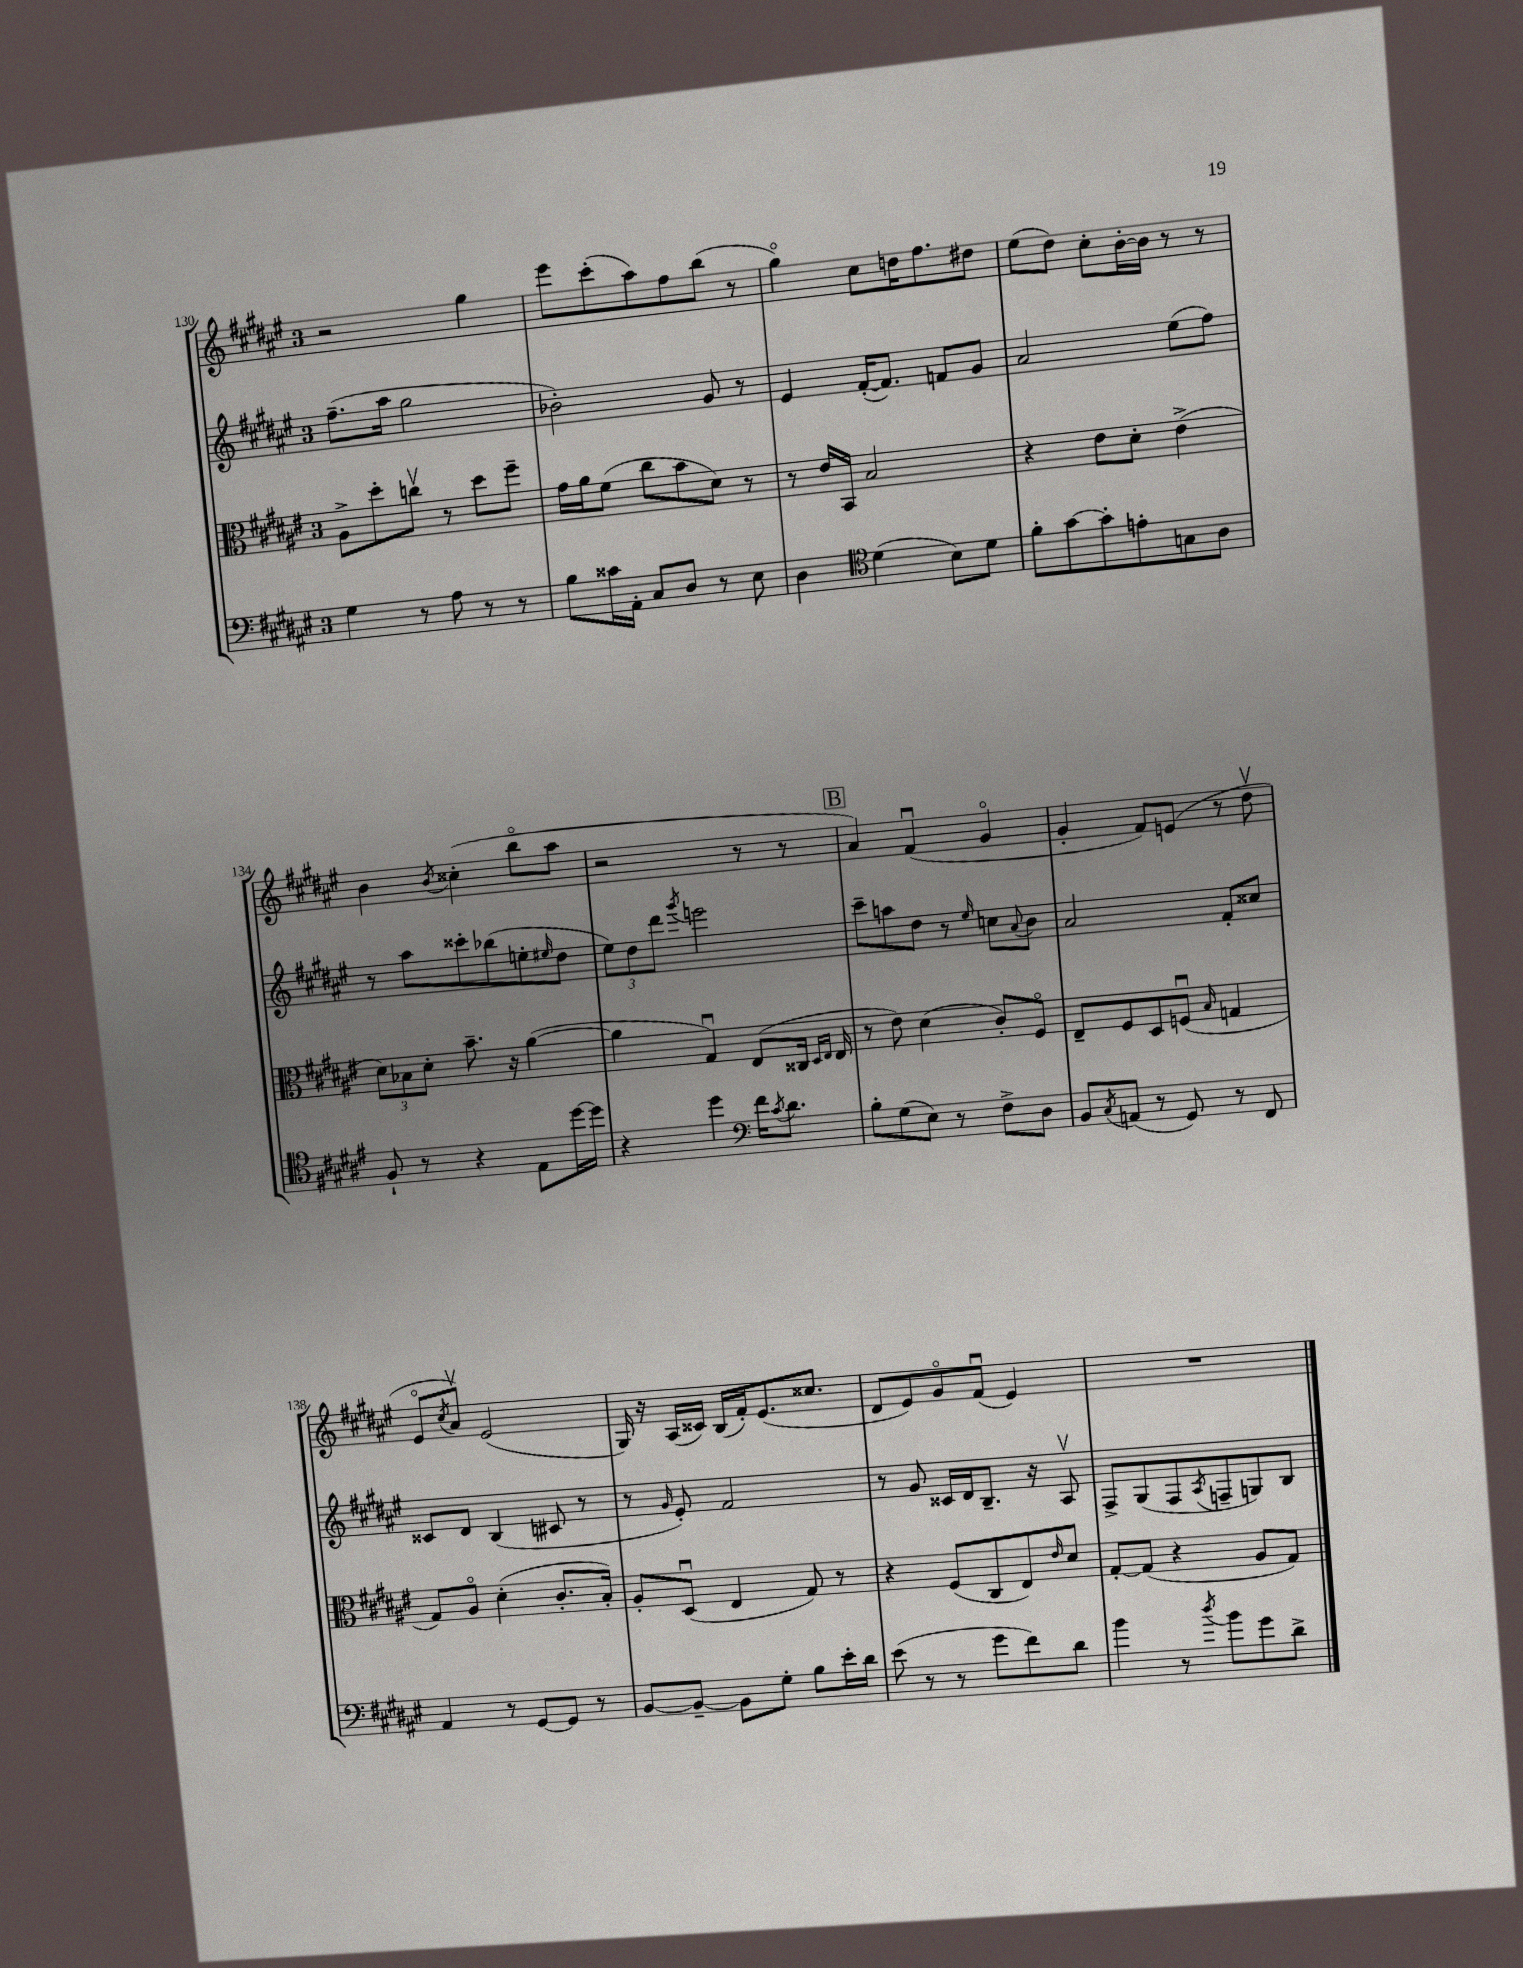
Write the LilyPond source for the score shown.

<<
\new StaffGroup <<
\new Staff = "s0" {
    \clef treble \key fis \major \once \override Staff.TimeSignature.style = #'single-digit \time 3/4
    r2 gis''4 |
    eis'''8 cis'''8-.( ais''8) fis''8 b''8( r8 |
    gis''4\flageolet) cis''8 d''16 fis''8. dis''8 |
    eis''8( dis''8) cis''8-. b'16~-. b'16 r8 r8 |
    b'4 \acciaccatura { b'8 } cisis''4-.( b''8\flageolet ais''8 |
    r2 r8 r8 |
    \mark \markup { \box "B" } ais'4) fis'4\downbow( gis'4\flageolet |
    gis'4-. fis'8) e'8( r8 dis''8\upbow |
    eis'8\flageolet \acciaccatura { cis''8 } ais'8\upbow) eis'2( |
    gis16) r16 ais16( cisis'16) b16( fis'16-.) eis'8.( cisis''8. |
    dis'8 eis'8) gis'8\flageolet fis'8\downbow( eis'4) |
    R2. \bar "|." |
}
\new Staff = "s1" {
    \clef treble \key fis \major \once \override Staff.TimeSignature.style = #'single-digit \time 3/4
    fis''8.--( ais''16 gis''2 |
    bes'2-.) gis'8 r8 |
    eis'4 fis'16~-.( fis'8.) f'8 gis'8 |
    ais'2 eis''8( fis''8) |
    r8 ais''8 cisis'''8-. bes''8( e''8-. \grace { eis''16 } dis''8 |
    \tuplet 3/2 { eis''8) dis''8 dis'''8 } \acciaccatura { gis'''8 } e'''2 |
    \mark \markup { \box "B" } cis'''8-- a''8 dis''8 r8 \grace { eis''16 } c''8 \appoggiatura { ais'8 } b'8 |
    ais'2 fis'8-. cisis''8 |
    cisis'8 dis'8 b4( cis'8 r8 |
    r8 \grace { gis'16 } eis'8-.) fis'2 |
    r8 gis'8 cisis'16 dis'16 b8.-- r16 ais8\upbow |
    fis8-> gis8( fis8 \acciaccatura { ais8 } f8-- g8) b8 \bar "|." |
}
\new Staff = "s2" {
    \clef alto \key fis \major \once \override Staff.TimeSignature.style = #'single-digit \time 3/4
    ais8-> dis''8-. c''8\upbow r8 dis''8 fis''8-- |
    gis'16 ais'16 fis'8( cis''8 b'8 dis'8) r8 |
    r8 eis'16 b,16 b2 |
    r4 eis'8 dis'8-. eis'4->( |
    \tuplet 3/2 { dis'8) bes8 dis'8-. } b'8.-- r16 ais'4~( |
    ais'4 gis4\downbow) eis8( cisis16 \grace { dis16 eis16 } eis16 |
    \mark \markup { \box "B" } r8 eis'8) dis'4( cis'8-.) fis8\flageolet |
    eis8-- fis8 dis8 f8\downbow( \grace { b16 } g4 |
    gis8) ais8\flageolet dis'4-.( cis'8.-. b16-.) |
    ais8-. dis8\downbow( eis4 gis8) r8 |
    r4 fis8( cis8 eis8) \grace { eis'16 } dis'8 |
    gis8~-. gis8( r4 ais8 gis8) \bar "|." |
}
\new Staff = "s3" {
    \clef bass \key fis \major \once \override Staff.TimeSignature.style = #'single-digit \time 3/4
    gis4 r8 ais8 r8 r8 |
    b8 cisis'16 ais,16-. cis8 dis8 r8 eis8 |
    dis4 \clef tenor dis'4( b8) dis'8 |
    fis'8-. gis'8~ gis'8-. e'8-. g8 ais8 |
    fis8-! r8 r4 eis8 dis''16~ dis''16 |
    r4 dis''4 \clef bass fis'16 \acciaccatura { cis'8 } dis'8. |
    \mark \markup { \box "B" } b8-. gis8( eis8) r8 fis8-> dis8 |
    b,8 \acciaccatura { cis8 } a,8( r8 gis,8) r8 fis,8 |
    ais,4 r8 gis,8~ gis,8 r8 |
    b,8~ b,8~-- b,8 gis8-. b8 eis'16-. dis'16 |
    eis'8( r8 r8 gis'8 fis'8) dis'8 |
    b'4 r8 \acciaccatura { dis''8 } b'8 gis'8 dis'8-> \bar "|." |
}
>>
>>
\layout { \context { \Score currentBarNumber = #130 } }
